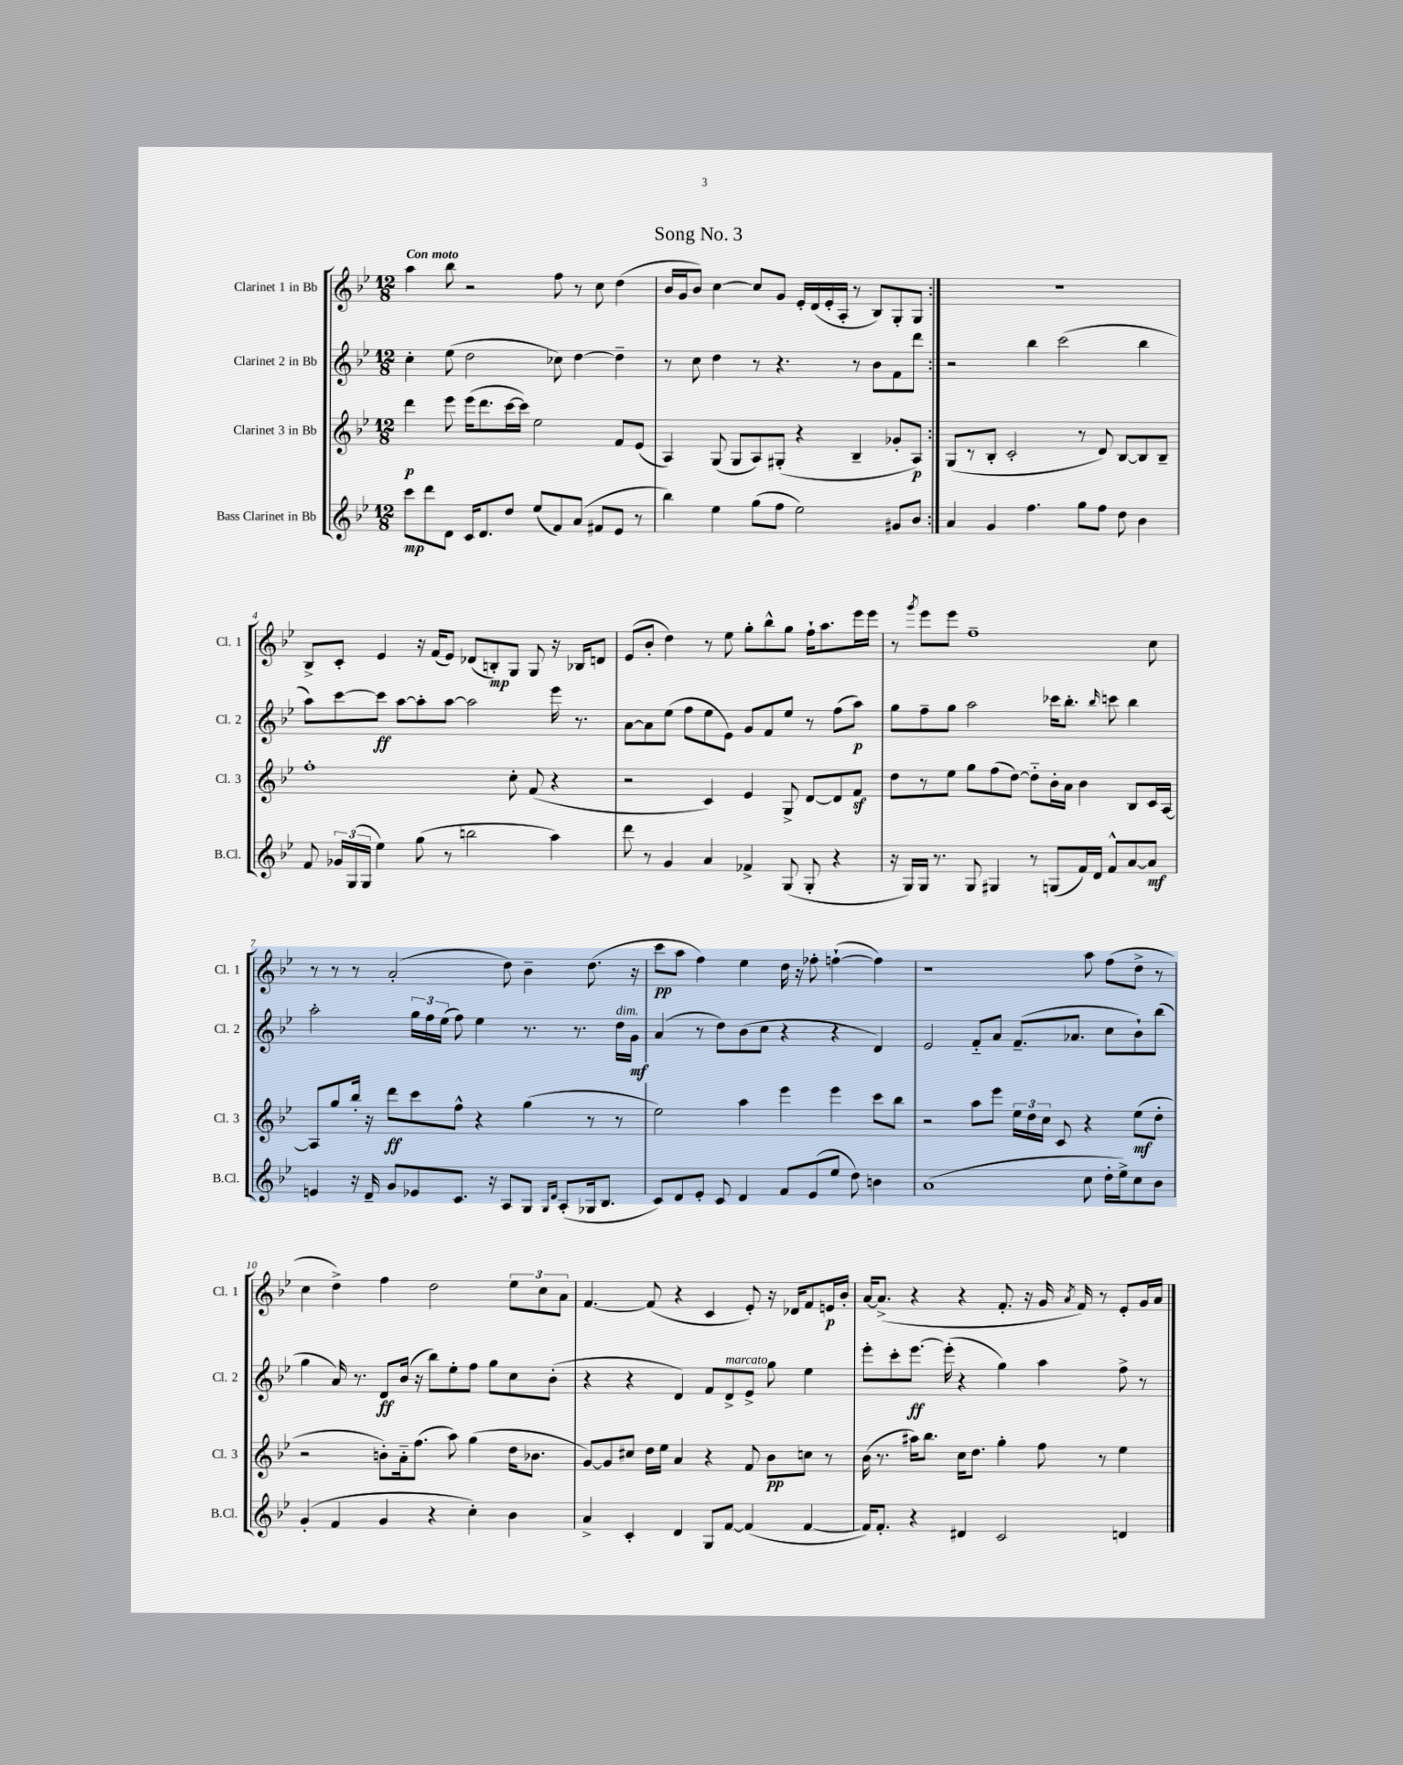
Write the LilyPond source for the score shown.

\header { title = "Song No. 3" }
<<
\new StaffGroup <<
\new Staff = "s0" \with { instrumentName = "Clarinet 1 in Bb" shortInstrumentName = "Cl. 1" } {
    \clef treble \key bes \major \numericTimeSignature \time 12/8 \tempo "Con moto"
    \autoBeamOff \repeat volta 2 { a''4 bes''8 r2 f''8 r8 c''8 d''4( |
    bes'16[ g'16 bes'8]) c''4~ c''8[ g'8] ees'16[-. d'16( ees'16-. a16]-. r8 bes8[) g8-. g8] | }
    R1. |
    bes8[-> c'8]-. ees'4 r16 f'16[( ees'8]) des'8[( b8-.\mp) g8] g8 r16 bes16[ d'8] |
    ees'8[( bes'8]-. d''4) r8 ees''8 g''8[-. bes''8-^ g''8] f''16[-! a''8. ees'''16 ees'''16] |
    r8 \acciaccatura { g'''8 } ees'''8[ ees'''8] f''1-- c''8 |
    r8 r8 r8 a'2-.( d''8) bes'4-- d''8.( r16 |
    c'''8[\pp a''8] f''4) ees''4 d''16 r16 fes''8-. f''4~-!( f''4) |
    r1 a''8 f''8[( d''8]-> r8 |
    c''4 d''4->) f''4 d''2 \tuplet 3/2 { ees''8[ c''8 a'8] } |
    f'4.~ f'8( r4 c'4 ees'8-.) r16 des'16[ f'8 e'16\p bes'16]-. |
    a'16[~ a'8.]->( r4 r4 f'8.-. r16 g'16 \acciaccatura { a'8 } f'16) r8 ees'8[-. g'16 a'16] \bar "|." |
}
\new Staff = "s1" \with { instrumentName = "Clarinet 2 in Bb" shortInstrumentName = "Cl. 2" } {
    \clef treble \key bes \major \numericTimeSignature \time 12/8
    \autoBeamOff \repeat volta 2 { c''4-. ees''8( d''2 ces''8) d''4~ d''4-- |
    r8 c''8 d''4 r8 r4. r8 bes'8[ f'8 d'''8] | }
    r2 bes''4 c'''2( bes''4 |
    a''8[) c'''8~ c'''8]\ff a''8[~ a''8-. a''8]~ a''2 ees'''16 r8. |
    a'8[~ a'8 ees''8]( f''8[ ees''8 ees'8]) g'8[ f'8 ees''8] r8 f''8[( a''8]\p) |
    g''8[ f''8-- g''8] a''2 ces'''16[ bes''8.]-. \grace { bes''16 } c'''8 bes''4 |
    a''2-. \tuplet 3/2 { g''16[ f''16 ees''16]( } f''8) ees''4 r8. r8. d''16[^\markup { \italic "dim." } g'16]\mf |
    a'4( r8 d''8[) bes'8( c''8] r4 r4 d'4) |
    ees'2 f'8[-_ a'8] f'8.[--( aes'8.] c''8[ bes'8-!) bes''8]( |
    g''4 a'16) r8. d'8[\ff bes'16]( r16 bes''8[) ees''8-. f''8] g''8[ c''8 bes'8]-.( |
    r4 r4 d'4) f'8[ d'8->^\markup { \italic "marcato" } ees'8]-> g''8 ees''4 |
    ees'''8[-. c'''8-. ees'''8.]~\ff ees'''16-.( r4 g''4) a''4 f''8-> r8 \bar "|." |
}
\new Staff = "s2" \with { instrumentName = "Clarinet 3 in Bb" shortInstrumentName = "Cl. 3" } {
    \clef treble \key bes \major \numericTimeSignature \time 12/8
    \autoBeamOff \repeat volta 2 { d'''4\p ees'''8 ees'''16[( d'''8. c'''16~ c'''16]) ees''2 f'8[ ees'8]( |
    a4) g8( g8[ a8) gis8]-.( r4 bes4-- ges'8[-. a8]\p) | }
    g8[( r8 bes8]-. c'2-. r8 d'8) bes8[~ bes8 bes8]-- |
    f''1-. c''8-. f'8( r4 |
    r2 c'4) ees'4 g8-> d'8[~ d'8 f'8]\sf |
    d''8[ r8 ees''8] g''8[ f''8( d''8]~) d''8[-_ bes'16-. a'16] bes'4 bes8[ c'16 a16]~ |
    a8[ g''8 bes''16]-. r16 d'''8[\ff c'''8 f''8]-^ r4 g''4( r8 r8 |
    ees''2) a''4 ees'''4 ees'''4 c'''8[ bes''8] |
    r2 a''8[ ees'''8] \tuplet 3/2 { ees''16[ d''16 c''16] } c'8 r4 ees''8[\mf( d''8]-. |
    r2 b'8[-.) a'16-_ f''8.]( a''8) g''4( d''16[ bes'8.] |
    g'8[~) g'8 cis''8] d''16[ ees''16] a'4 r4 f'8 bes'8[\pp c''8] r8 |
    bes'16( r8. ais''16[) bes''8.] c''16[ d''8.] g''4-. f''8 r8 ees''4 \bar "|." |
}
\new Staff = "s3" \with { instrumentName = "Bass Clarinet in Bb" shortInstrumentName = "B.Cl." } {
    \clef treble \key bes \major \numericTimeSignature \time 12/8
    \autoBeamOff \repeat volta 2 { c'''8[\mp d'''8 d'8] c'16[ d'8. d''8] ees''8[( f'8) a'8]( fis'8[ ees'8] r8 |
    bes''4) ees''4 g''8[( f''8] ees''2) gis'8[ bes'8] | }
    a'4 g'4 f''4. g''8[ f''8] d''8 bes'4 |
    f'8 \tuplet 3/2 { ges'16[ g16( g16] } ees''4) g''8( r8 b''2 a''4) |
    d'''8 r8 g'4 a'4 fes'4-> g8( g8-. r4 |
    r16 g16[) g16] r8. g8 gis4 r8 g8[( f'16) d'16] f'8[-^ a'8~ a'8]\mf |
    e'4 r16 d'16-- g'8[ ees'8 c'8.] r16 a8[ g8] \grace { g16[ d'16] } a8[-.( ges16 bes8.] |
    c'8[) d'8 ees'8]-. c'8 d'4 f'8[ ees'8( ees''8] d''8) b'4 |
    a'1( c''8 d''16[-. ees''16->) c''8 bes'8] |
    g'4-.( f'4 g'4 r4 c''4-.) bes'4 |
    a'4-> c'4-. d'4 g8[ f'8]~ f'4( f'4~ |
    f'16[) f'8.]-. r4 dis'4 c'2 d'4 \bar "|." |
}
>>
>>
